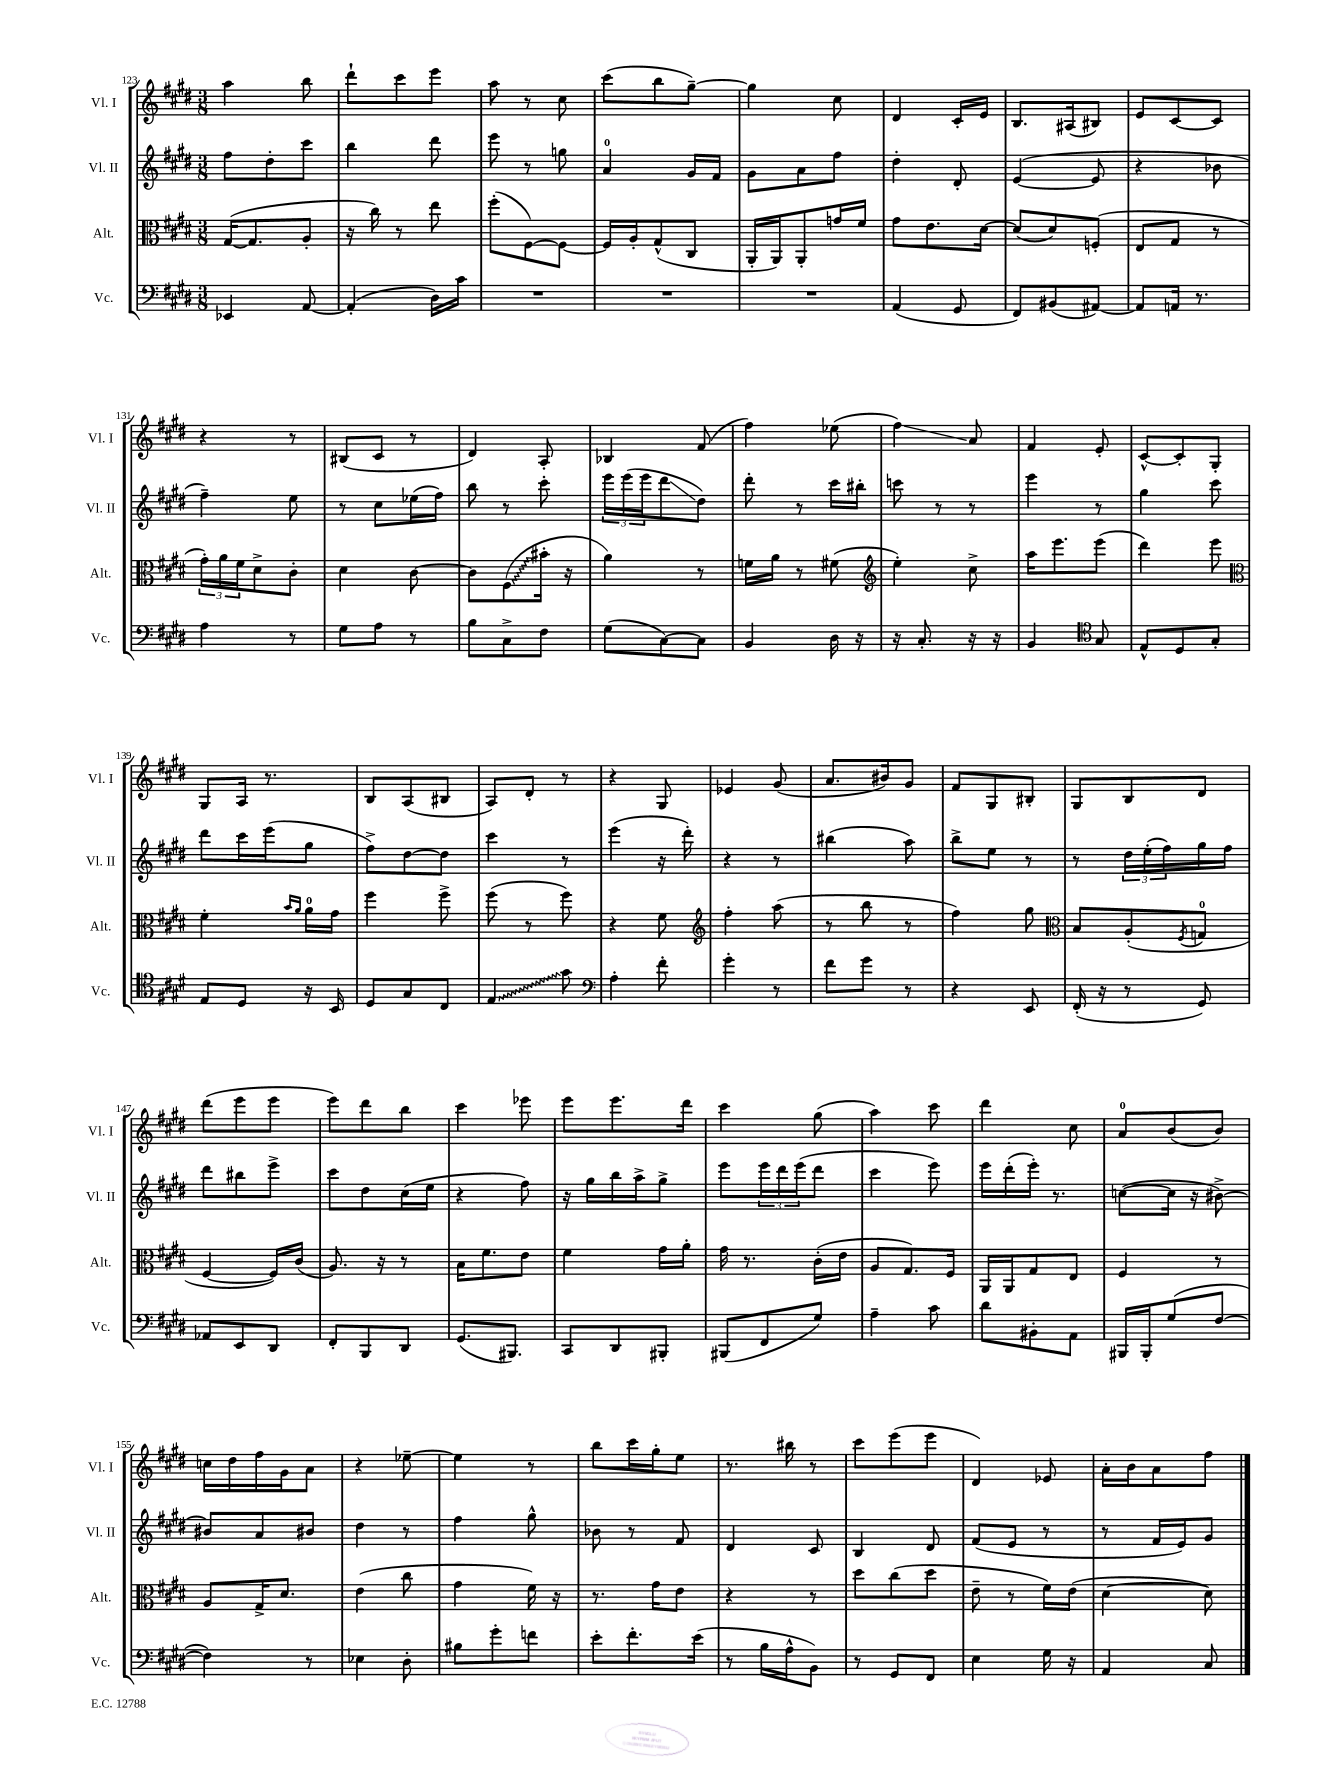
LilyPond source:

<<
\new StaffGroup <<
\new Staff = "s0" \with { instrumentName = "Vl. I" shortInstrumentName = "Vl. I" } {
    \clef treble \key e \major \numericTimeSignature \time 3/8
    a''4 b''8 |
    dis'''8-! cis'''8 e'''8 |
    a''8 r8 cis''8 |
    cis'''8( b''8 gis''8~--) |
    gis''4 cis''8 |
    dis'4 cis'16-. e'16 |
    b8. ais16( bis8) |
    e'8 cis'8~ cis'8 |
    r4 r8 |
    bis8( cis'8 r8 |
    dis'4) a8-. |
    bes4 fis'8( |
    fis''4) ees''8( |
    fis''4\glissando) a'8 |
    fis'4 e'8-. |
    cis'8~-^ cis'8-. gis8-. |
    gis8 a16 r8. |
    b8 a8( bis8 |
    a8) dis'8-. r8 |
    r4 gis8 |
    ees'4 gis'8( |
    a'8. bis'16) gis'8 |
    fis'8 gis8 bis8-. |
    gis8 b8 dis'8 |
    dis'''8( e'''8 e'''8 |
    e'''8) dis'''8 b''8 |
    cis'''4 ees'''8 |
    e'''8 e'''8. dis'''16 |
    cis'''4 gis''8( |
    a''4) cis'''8 |
    dis'''4 cis''8 |
    a'8-0 b'8( b'8) |
    c''16 dis''16 fis''16 gis'16 a'8 |
    r4 ees''8~-- |
    ees''4 r8 |
    b''8 cis'''16 gis''16-. e''8 |
    r8. bis''16 r8 |
    cis'''8 e'''8( e'''8 |
    dis'4) ees'8 |
    a'16-. b'16 a'8 fis''8 \bar "|." |
}
\new Staff = "s1" \with { instrumentName = "Vl. II" shortInstrumentName = "Vl. II" } {
    \clef treble \key e \major \numericTimeSignature \time 3/8
    fis''8 dis''8-. cis'''8 |
    b''4 dis'''8 |
    e'''8 r8 g''8 |
    a'4-0 gis'16 fis'16 |
    gis'8 a'8 fis''8 |
    dis''4-. dis'8-. |
    e'4~( e'8 |
    r4 bes'8 |
    fis''4--) e''8 |
    r8 cis''8 ees''16( fis''16) |
    b''8 r8 cis'''8-. |
    \tuplet 3/2 { e'''16 e'''16( e'''16 } dis'''8\glissando dis''8) |
    dis'''8-. r8 cis'''16 bis''16-. |
    c'''8 r8 r8 |
    e'''4 r8 |
    gis''4 cis'''8 |
    dis'''8 cis'''16 e'''16( gis''8 |
    fis''8->) dis''8~ dis''8 |
    cis'''4 r8 |
    e'''4( r16 dis'''16-.) |
    r4 r8 |
    bis''4( a''8) |
    b''8-> e''8 r8 |
    r8 \tuplet 3/2 { dis''16 e''16-.( fis''16) } gis''16 fis''16 |
    dis'''8 bis''8 e'''8-> |
    cis'''8 dis''8 cis''16( e''16 |
    r4 fis''8) |
    r16 gis''16 b''16 a''16-> gis''8-> |
    e'''8 \tuplet 3/2 { e'''16 dis'''16 e'''16( } dis'''8 |
    cis'''4 e'''8) |
    e'''16 dis'''16-.( e'''16-.) r8. |
    c''8~( c''16 r16 bis'8~->) |
    bis'8 a'8 bis'8 |
    dis''4 r8 |
    fis''4 gis''8-^ |
    bes'8 r8 fis'8 |
    dis'4 cis'8 |
    b4 dis'8 |
    fis'8( e'8 r8 |
    r8 fis'16 e'16) gis'8 \bar "|." |
}
\new Staff = "s2" \with { instrumentName = "Alt." shortInstrumentName = "Alt." } {
    \clef alto \key e \major \numericTimeSignature \time 3/8
    gis16~( gis8. a8-. |
    r16 cis''16) r8 e''8 |
    fis''8-.( fis8~) fis8~ |
    fis16 a16-. gis8-^( cis8 |
    a,16-. a,16) a,8-. g'16 fis'16 |
    gis'8 e'8. dis'16~ |
    dis'8( dis'8) f8-.( |
    e8 gis8 r8 |
    \tuplet 3/2 { gis'16-.) a'16 fis'16 } dis'8-> cis'8-. |
    dis'4 cis'8~ |
    cis'8 \once \override Glissando.style = #'zigzag fis8\glissando( bis'16-. r16 |
    a'4) r8 |
    f'16 a'16 r8 fis'8( |
    \clef treble e''4-.) cis''8-> |
    a''16 e'''8. e'''8( |
    dis'''4) e'''8 |
    \clef alto fis'4-. \grace { b'16 a'16 } a'16-0 gis'16 |
    fis''4 fis''8-> |
    fis''8( r8 fis''8) |
    r4 fis'8 |
    \clef treble fis''4-. a''8( |
    r8 b''8 r8 |
    fis''4) gis''8 |
    \clef alto b8 a8-.( \acciaccatura { fis8 } g8-0 |
    fis4~ fis16) cis'16( |
    a8.) r16 r8 |
    b16 fis'8. e'8 |
    fis'4 gis'16 a'16-. |
    gis'16 r8. cis'16-.( e'16 |
    a8 gis8.) fis16 |
    a,16 a,16 gis8 e8 |
    fis4 r8 |
    a8 gis16-> dis'8. |
    e'4( cis''8 |
    gis'4 fis'16) r16 |
    r8. gis'16 e'8 |
    r4 r8 |
    dis''8 cis''8( dis''8 |
    e'8-- r8 fis'16) e'16( |
    dis'4~ dis'8) \bar "|." |
}
\new Staff = "s3" \with { instrumentName = "Vc." shortInstrumentName = "Vc." } {
    \clef bass \key e \major \numericTimeSignature \time 3/8
    ees,4 a,8~ |
    a,4-.( dis16) cis'16 |
    R4. |
    R4. |
    R4. |
    a,4( gis,8 |
    fis,8) bis,8( ais,8~) |
    ais,8 a,16 r8. |
    a4 r8 |
    gis8 a8 r8 |
    b8 cis8-> fis8 |
    gis8( cis8~) cis8 |
    b,4 dis16 r16 |
    r16 cis8.-. r16 r16 |
    b,4 \clef tenor gis8 |
    e8-^ dis8 gis8-. |
    e8 dis8 r16 b,16 |
    dis8 gis8 cis8 |
    \once \override Glissando.style = #'zigzag e4\glissando gis'8 |
    \clef bass a4-. fis'8-. |
    gis'4-. r8 |
    fis'8 gis'8 r8 |
    r4 e,8 |
    fis,16-.( r16 r8 gis,8) |
    aes,8 e,8 dis,8 |
    fis,8-. b,,8 dis,8 |
    gis,8.( bis,,8.) |
    cis,8 dis,8 bis,,8-. |
    bis,,8( fis,8 gis8) |
    a4-- cis'8 |
    dis'8 bis,8-. a,8 |
    bis,,16 bis,,16-. gis8( fis8~ |
    fis4) r8 |
    ees4 dis8-. |
    bis8 gis'8-. f'8 |
    e'8-. fis'8.-. e'16( |
    r8 b16 a16-^ b,8) |
    r8 gis,8 fis,8 |
    e4 gis16 r16 |
    a,4 cis8 \bar "|." |
}
>>
>>
\layout { \context { \Score currentBarNumber = #123 } }
